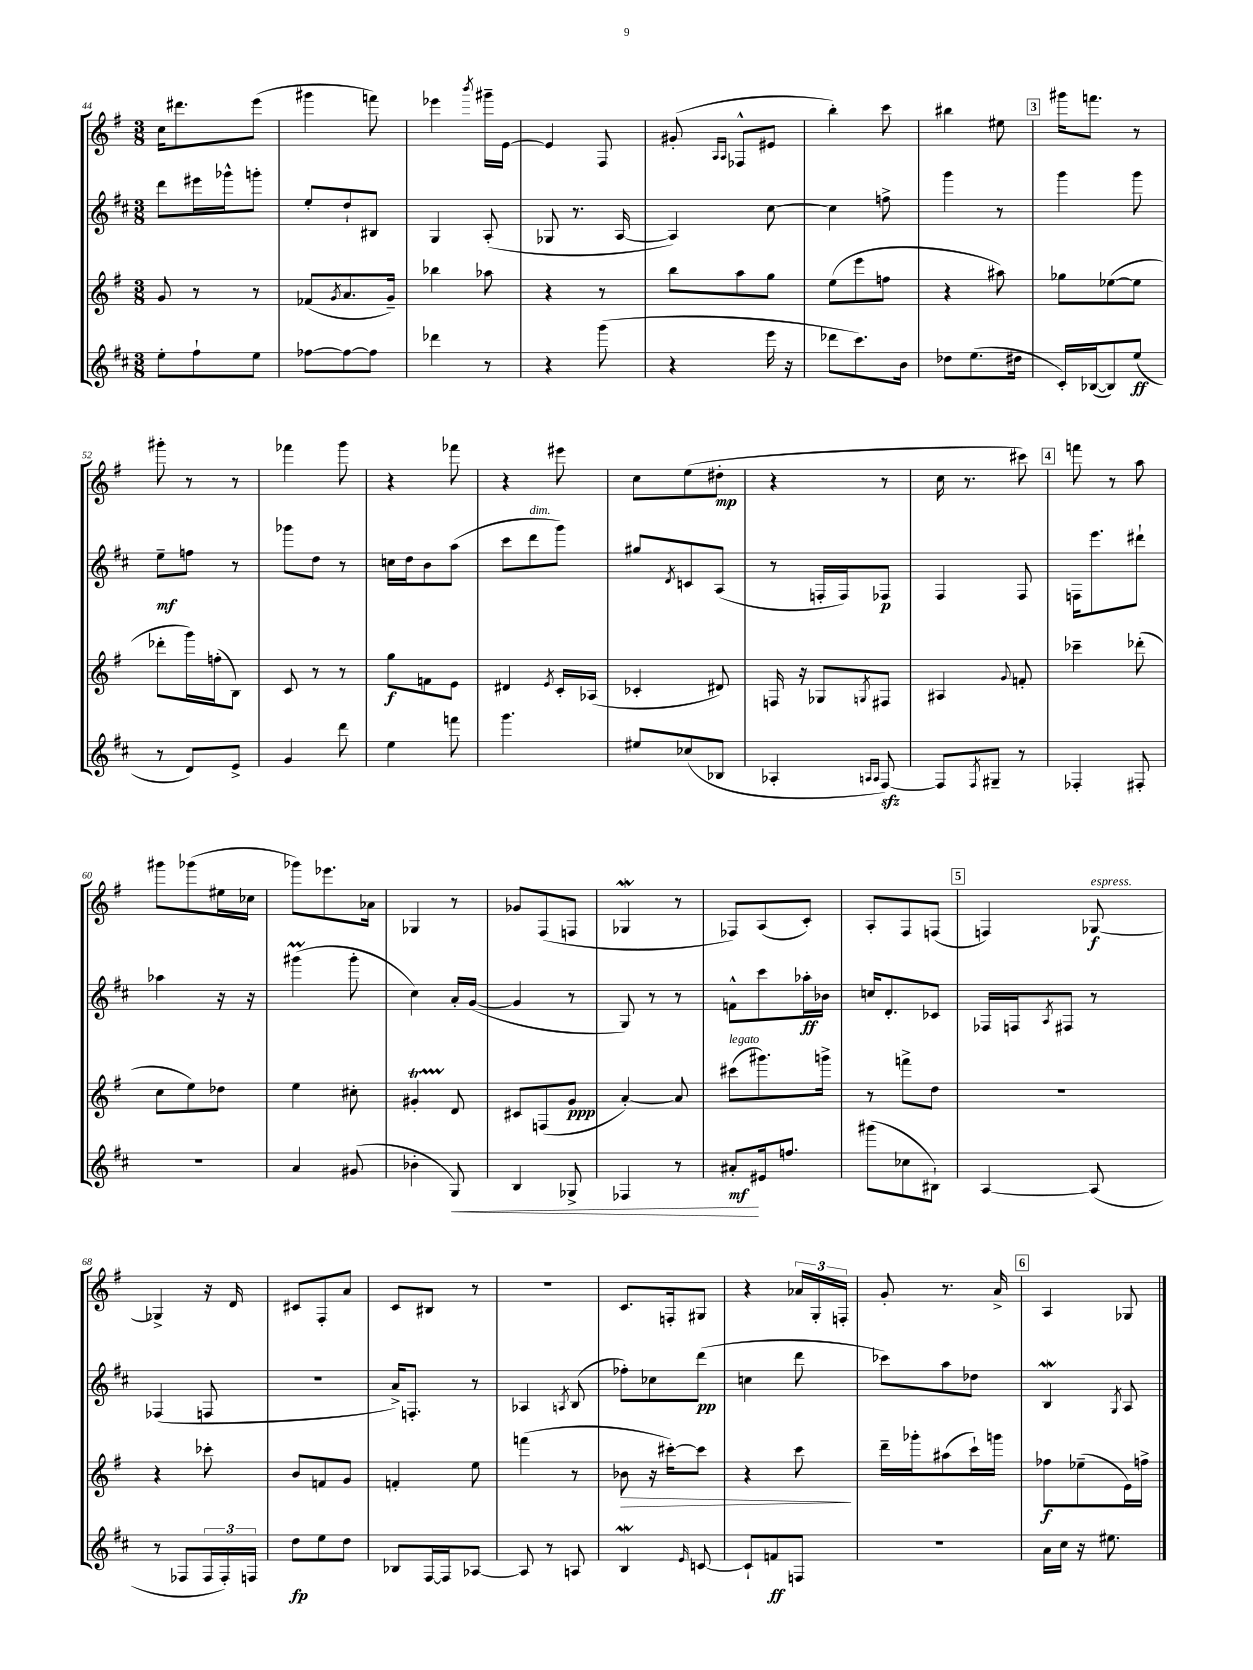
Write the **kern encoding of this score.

**kern	**kern	**kern	**kern
*staff4	*staff3	*staff2	*staff1
*clefG2	*clefG2	*clefG2	*clefG2
*k[f#c#]	*k[f#]	*k[f#c#]	*k[f#]
*M3/8	*M3/8	*M3/8	*M3/8
8ee'	8g	8ddd	16cc
.	.	.	8.ddd#
8ff#`	8r	16eee#	.
.	.	16ggg-^^	.
8ee	8r	8ggg'	(8eee
=	=	=	=
[8ff-	(8f-	8ee'	4ggg#
.	8qg	.	.
8ff-_	8.a	8dd`	.
8ff-]	.	8B#	8fff)
.	16g~)	.	.
=	=	=	=
4ddd-	4bb-	4G	4eee-
.	.	.	8qbbb
8r	8aa-	(8A'	16ggg#~
.	.	.	[16e
=	=	=	=
4r	4r	8G-	4e]
.	.	8.r	.
(8ggg	8r	.	8F#
.	.	[16A	.
=	=	=	=
4r	8bb	4A])	(8g#'
.	.	.	16qqA
.	.	.	16qqA
.	8aa	.	8F-^^
16eee	8gg	[8cc#	8e#
16r	.	.	.
=	=	=	=
8ddd-	(8ee	4cc#]	4bb')
8.ccc#)	8eee	.	.
.	8ff	8ff^	8ccc
16b	.	.	.
=	=	=	=
8dd-	4r	4ggg	4bb#
(8.ee	.	.	.
.	8aa#)	8r	8ee#
16dd#	.	.	.
=	=	=	=
16c#')	8gg-	4ggg	16ggg#
([16B-	.	.	8.fff
8B-])	([8ee-	.	.
(8ee	8ee-]	8ggg	8r
=	=	=	=
8r	8ddd-'	8ee~	8ggg#'
8d)	16ggg)	8ff	8r
.	(16ff'	.	.
8e^	8B)	8r	8r
=	=	=	=
4g	8c	8ggg-	4fff-
.	8r	8dd	.
8ddd	8r	8r	8ggg
=	=	=	=
4ee	8gg	16cc	4r
.	.	16dd	.
.	8f	8b	.
8fff	8e	(8aa	8fff-
=	=	=	=
4.ggg	4d#	8ccc#	4r
.	.	8ddd	.
.	8qe	.	.
.	16c'	8ggg)	8eee#
.	(16A-	.	.
=	=	=	=
8ee#	4c-'	8gg#	8cc
.	.	8qd	.
(8cc-	.	8c	(8ee
8B-	8d#)	(8A	8dd#'
=	=	=	=
4A-'	16F	8r	4r
.	16r	.	.
.	8G-	16F'	.
.	.	16F)	.
16qqA	.	.	.
16qqA	8qG	.	.
[8F#)	8F#	8F-	8r
=	=	=	=
8F#]	4A#	4F#	16cc
.	.	.	8.r
8qF#	.	.	.
8G#~	.	.	.
.	8qqg	.	.
8r	8f'	8F#	8ccc#)
=	=	=	=
4F-'	4ccc-~	16F	8fff
.	.	8.eee	.
.	.	.	8r
8F#'	(8ddd-'	8ddd#`	8aa
=	=	=	=
4.r	8cc	4aa-	8ggg#
.	8ee)	.	(8ggg-
.	8dd-	16r	16ee#
.	.	16r	16cc-
=	=	=	=
4a	4ee	(4ggg#	8ggg-)
.	.	.	8.eee-
(8g#	8cc#'	8ggg#'	.
.	.	.	16a-
=	=	=	=
4b-'	4g#'	4cc#)	4G-
8G)	8d	16a'	8r
.	.	([16g	.
=	=	=	=
4B	8c#	4g]	8g-
.	(8F	.	(8F#
8G-^	8g	8r	8F
=	=	=	=
4F-	[4a')	8G)	4G-
.	.	8r	.
8r	8a]	8r	8r
=	=	=	=
8a#'	(8ccc#	8f^^	8F-)
16e#	8.ggg#)	8ccc#	(8A
8.ff	.	.	.
.	.	16aa-'	8c')
.	16ggg^	16b-	.
=	=	=	=
(8ggg#	8r	16cc	8A'
.	.	8.d'	.
8cc-	8fff^	.	8F#
8B#`)	8dd	8c-	(8F
=	=	=	=
[4A	4.r	16F-	4F)
.	.	16F	.
.	.	8qA	.
.	.	8F#	.
(8A]	.	8r	[8G-
=	=	=	=
8r	4r	(4F-	4G-^]
8F-	.	.	.
24F-	8ccc-'	8F	16r
24F-')	.	.	.
.	.	.	16d
24F	.	.	.
=	=	=	=
8dd	8b	4.r	8c#
8ee	8f	.	8F#'
8dd	8g	.	8a
=	=	=	=
8B-	4f'	16a^)	8c
.	.	8.F'	.
[16F#	.	.	8B#
16F#]	.	.	.
[8A-	8ee	8r	8r
=	=	=	=
8A-]	(4fff	4A-	4.r
8r	.	.	.
.	.	8qA	.
8A	8r	(8B	.
=	=	=	=
4B	8b-	8ff-')	8.c
.	16r	8cc-	.
.	[16ccc#')	.	16F'
16qqe	.	.	.
[8c	8ccc#]	(8ddd	8G#
=	=	=	=
8c`]	4r	4cc	4r
8f	.	.	.
8F	8ccc	8ddd	24a-
.	.	.	24G'
.	.	.	24F'
=	=	=	=
4.r	16ddd~	8ccc-)	8g'
.	16ggg-'	.	.
.	(8aa#	8aa	8.r
.	16ccc`)	8dd-	.
.	16ggg	.	16a^
=	=	=	=
16a	8ff-	4B	4A
16cc#	.	.	.
16r	(8ee-~	.	.
8.ee#	.	.	.
.	.	8qG	.
.	16e)	8A	8G-
.	16ff^	.	.
==	==	==	==
*-	*-	*-	*-
